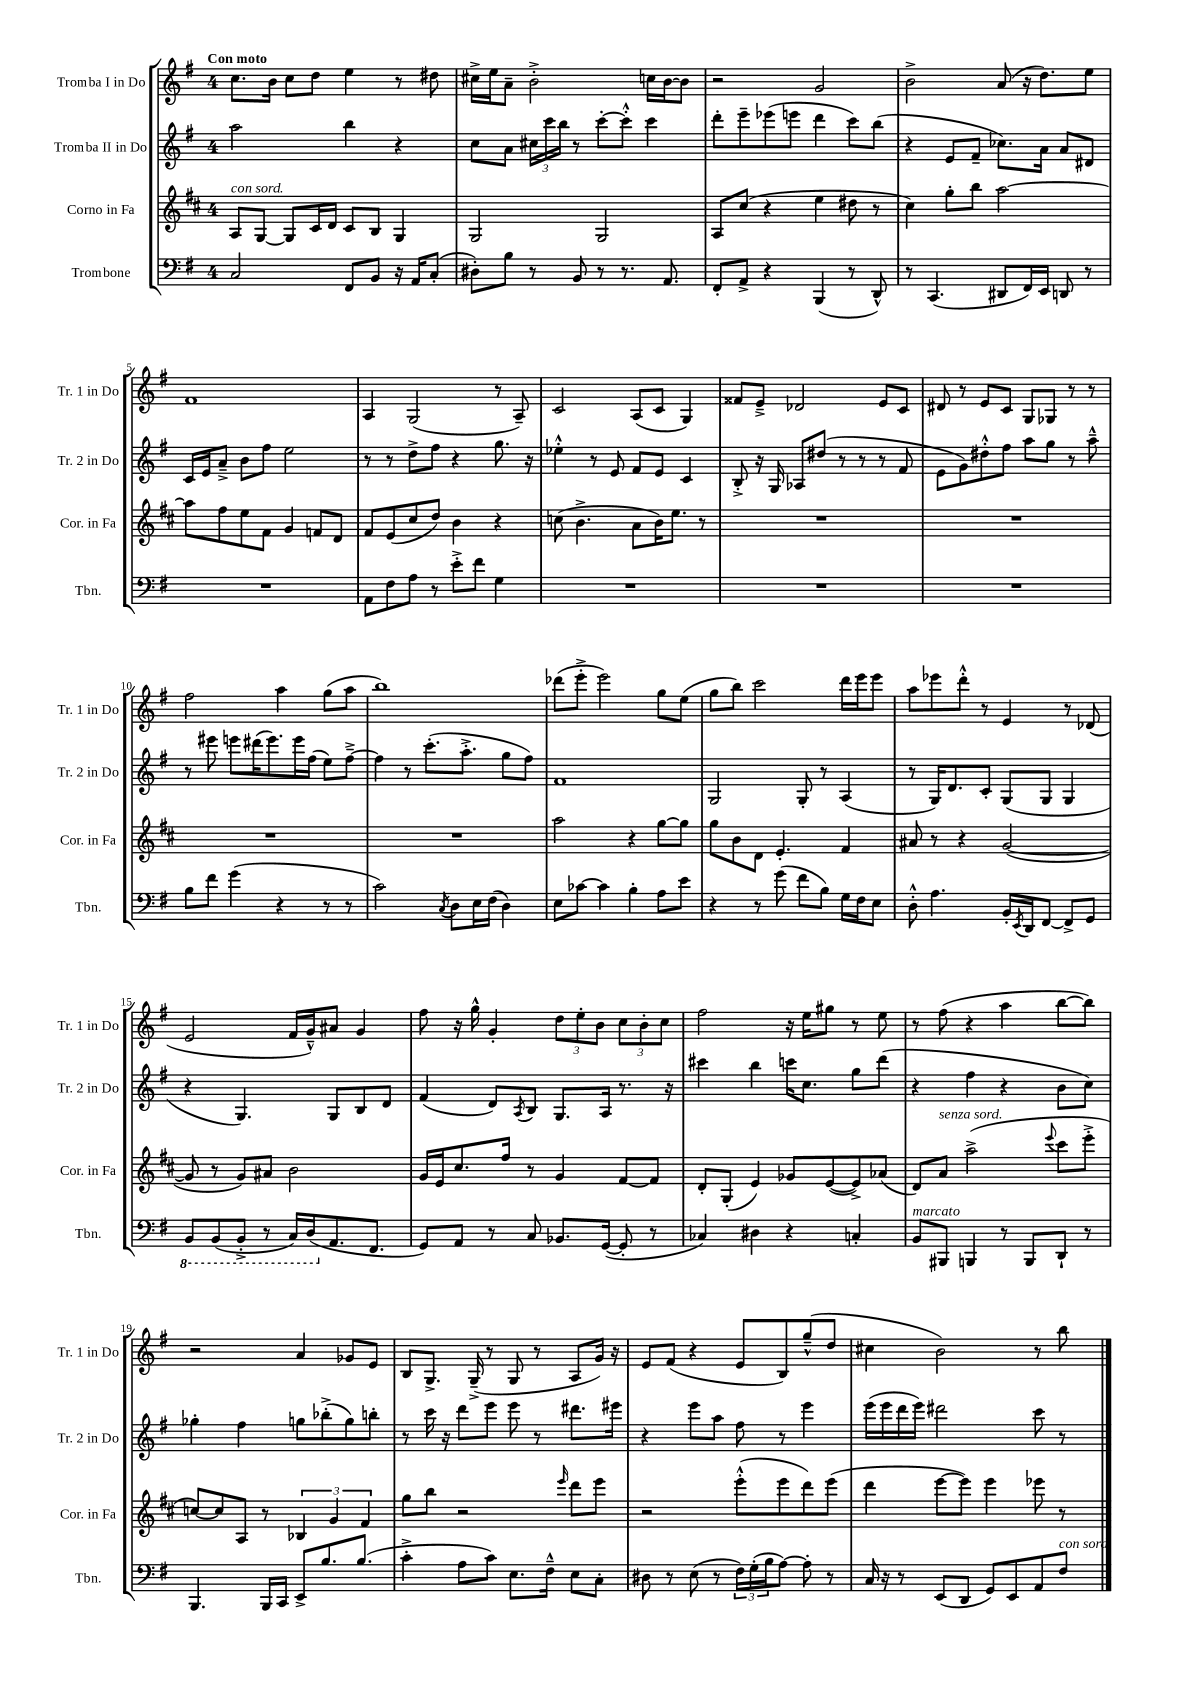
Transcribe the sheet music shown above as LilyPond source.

<<
\new StaffGroup <<
\new Staff = "s0" \with { instrumentName = "Tromba I in Do" shortInstrumentName = "Tr. 1 in Do" } {
    \clef treble \key g \major \once \override Staff.TimeSignature.style = #'single-digit \time 4/4 \tempo "Con moto"
    c''8. b'16 c''8 d''8 e''4 r8 dis''8 |
    cis''16-> e''16 a'8-- b'2-.-> c''16 b'16~ b'8 |
    r2 g'2 |
    b'2-> a'8( r16 d''8.) e''8 |
    fis'1 |
    a4 g2( r8 a8--) |
    c'2 a8( c'8 g4) |
    fisis'8 e'8---> des'2 e'8 c'8 |
    dis'8 r8 e'8 c'8 g8 ges8 r8 r8 |
    fis''2 a''4 g''8( a''8 |
    b''1) |
    des'''8( e'''8-.-> e'''2) g''8 e''8( |
    g''8 b''8) c'''2 d'''16 e'''16 e'''8 |
    a''8 ees'''8 d'''8-.-^ r8 e'4 r8 des'8( |
    e'2 fis'16 g'16---^) ais'8 g'4 |
    fis''8 r16 g''16-^ g'4-. \tuplet 3/2 { d''8 e''8-. b'8 } \tuplet 3/2 { c''8 b'8-. c''8 } |
    fis''2 r16 e''16 gis''8 r8 e''8 |
    r8 fis''8( r4 a''4 b''8~ b''8) |
    r2 a'4 ges'8 e'8 |
    b8 g8.-> g16--->( r8 g8 r8 a8 g'16) r16 |
    e'8 fis'8( r4 e'8 b8) g''8---^( d''8 |
    cis''4 b'2) r8 b''8 \bar "|." |
}
\new Staff = "s1" \with { instrumentName = "Tromba II in Do" shortInstrumentName = "Tr. 2 in Do" } {
    \clef treble \key g \major \once \override Staff.TimeSignature.style = #'single-digit \time 4/4
    a''2 b''4 r4 |
    c''8 a'8 \tuplet 3/2 { cis''16 c'''16 b''16 } r8 c'''8~-. c'''8-.-^ c'''4 |
    d'''8-. e'''8-- ees'''8( e'''8 d'''4 c'''8) b''8( |
    r4 e'8 fis'8-- ces''8.) a'16 a'8 dis'8 |
    c'16 e'16 a'8---> b'8 fis''8 e''2 |
    r8 r8 d''8-> fis''8 r4 g''8. r16 |
    ees''4-.-^ r8 e'8 fis'8 e'8 c'4 |
    b8-.-> r16 g16 aes8 dis''8( r8 r8 r8 fis'8 |
    e'8 g'8) dis''8-.-^ fis''8 a''8 g''8 r8 a''8---^ |
    r8 eis'''8 e'''8 dis'''16( e'''8.) e'''16 fis''16( e''8) fis''8~---> |
    fis''4 r8 c'''8.-.( a''8.-.-> g''8 fis''8) |
    fis'1 |
    g2 g8-. r8 a4( |
    r8 g16) d'8. c'8-. g8( g8 g4 |
    r4 g4.) g8 b8 d'8 |
    fis'4( d'8) \acciaccatura { a8 } b8 g8. a16 r8. r16 |
    cis'''4 b''4 c'''16 c''8. g''8 d'''8( |
    r4 fis''4 r4 b'8 c''8) |
    ges''4-. fis''4 g''8 bes''8-.->( g''8) b''8-. |
    r8 c'''16 r16 d'''8 e'''8 e'''8 r8 dis'''8. eis'''16 |
    r4 e'''8 a''8 fis''8 r8 e'''4 |
    e'''16( e'''16 d'''16 e'''16) dis'''2 c'''8 r8 \bar "|." |
}
\new Staff = "s2" \with { instrumentName = "Corno in Fa" shortInstrumentName = "Cor. in Fa" } {
    \clef treble \key d \major \once \override Staff.TimeSignature.style = #'single-digit \time 4/4
    a8^\markup { \italic "con sord." } g8~ g8 cis'16 d'16 cis'8 b8 g4 |
    g2 g2 |
    a8 cis''8( r4 e''4 dis''8 r8 |
    cis''4) g''8-. b''8 a''2~ |
    a''8 fis''8 e''8 fis'8 g'4 f'8 d'8 |
    fis'8 e'8( cis''8 d''8) b'4 r4 |
    c''8( b'4.-> a'8 b'16) e''8. r8 |
    R1 |
    R1 |
    R1 |
    R1 |
    a''2 r4 g''8~ g''8 |
    g''8 b'8 d'8 e'4.-. fis'4 |
    ais'8 r8 r4 g'2~( |
    g'8 r8 g'8) ais'8 b'2 |
    g'16 e'16 cis''8. fis''16 r8 g'4 fis'8~ fis'8 |
    d'8-. g8-.( e'4) ges'8 e'8~( e'8->) aes'8( |
    d'8) a'8^\markup { \italic "senza sord." } a''2->( \appoggiatura { e'''8 } cis'''8 e'''8-.-> |
    c''8~) c''8 a8 r8 \tuplet 3/2 { bes4 g'4 fis'4 } |
    g''8 b''8 r2 \grace { e'''16 } d'''8 e'''8 |
    r2 e'''8-.-^( e'''8 d'''8) e'''8( |
    d'''4 e'''8~ e'''8) e'''4 ees'''8 r8 \bar "|." |
}
\new Staff = "s3" \with { instrumentName = "Trombone" shortInstrumentName = "Tbn." } {
    \clef bass \key g \major \once \override Staff.TimeSignature.style = #'single-digit \time 4/4
    c2 fis,8 b,8 r16 a,16 c8-.( |
    dis8-.) b8 r8 b,8 r8 r8. a,8. |
    fis,8-. a,8-> r4 b,,4( r8 d,8-^) |
    r8 c,4.( dis,8 fis,16) e,16 d,8 r8 |
    R1 |
    a,8 fis8 a8 r8 e'8-.-> fis'8 g4 |
    R1 |
    R1 |
    R1 |
    b8 fis'8 g'4( r4 r8 r8 |
    c'2) \acciaccatura { c8 } d8 e16 fis16( d4) |
    e8 ces'8~ ces'4 b4-. a8 e'8 |
    r4 r8 g'8( fis'8 b8) g16 fis16 e8 |
    d8-.-^ a4. b,16-. \acciaccatura { e,8 } d,16 fis,8~ fis,8-> g,8 |
    \ottava #-1 b,,8 b,,8( b,,8-.-> r8 c,16) d,16( \ottava #0 a,8. fis,8. |
    g,8) a,8 r8 c8 bes,8. g,16~( g,8-. r8 |
    ces4) dis4 r4 c4-. |
    b,8^\markup { \italic "marcato" } bis,,8 b,,4 r8 b,,8 d,8-! r8 |
    b,,4. b,,16 c,16 e,8-> b8. b8.( |
    c'4-.-> a8 c'8) e8. fis16---^ e8 c8-. |
    dis8 r8 e8( r8 \tuplet 3/2 { fis16) g16-.( b16 } a8~) a8-. r8 |
    c16 r16 r8 e,8( d,8 g,8) e,8 a,8 fis8^\markup { \italic "con sord." } \bar "|." |
}
>>
>>
